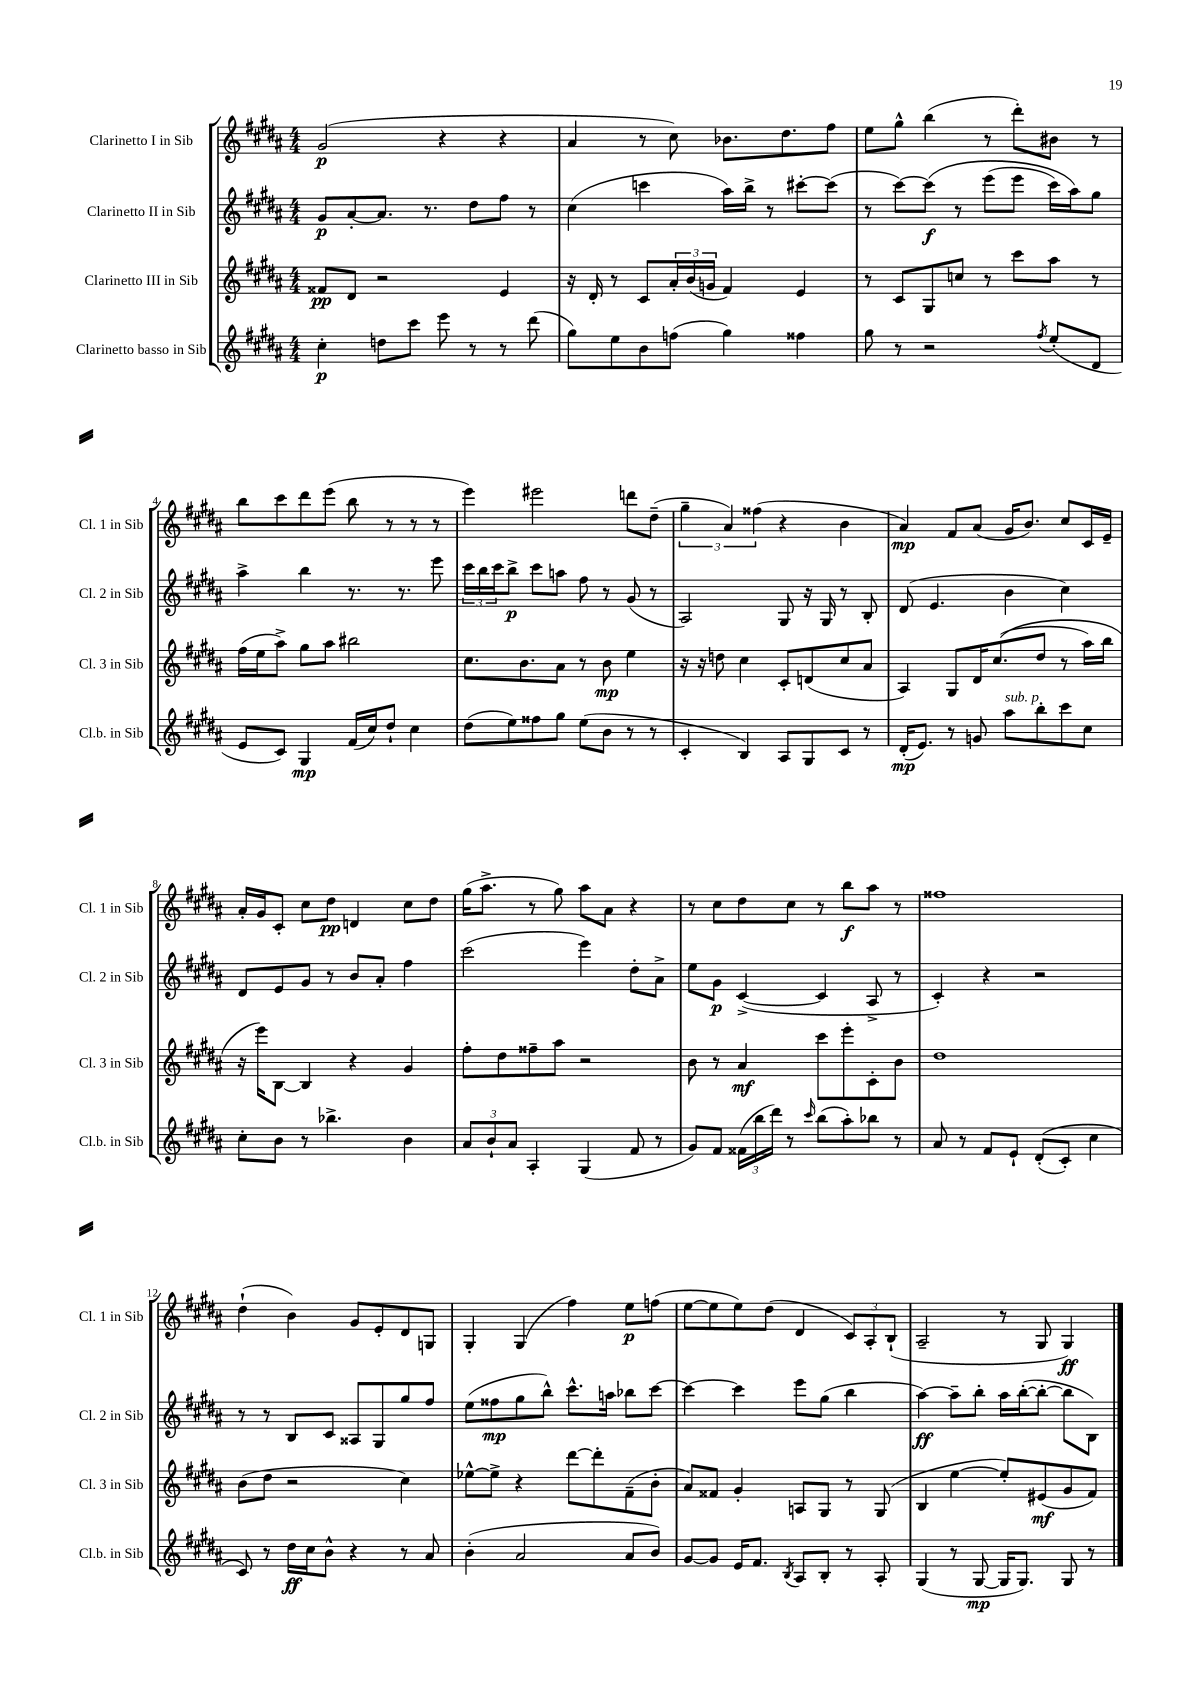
<<
\new StaffGroup <<
\new Staff = "s0" \with { instrumentName = "Clarinetto I in Sib" shortInstrumentName = "Cl. 1 in Sib" } {
    \clef treble \key b \major \numericTimeSignature \time 4/4
    gis'2\p( r4 r4 |
    ais'4 r8 cis''8) bes'8. dis''8. fis''8 |
    e''8 gis''8-^ b''4( r8 dis'''8-.) bis'8 r8 |
    b''8 cis'''8 dis'''8 e'''8( b''8 r8 r8 r8 |
    e'''4) eis'''2 d'''8 dis''8--( |
    \tuplet 3/2 { gis''4-- ais'4) fisis''4( } r4 b'4 |
    ais'4\mp) fis'8 ais'8( gis'16 b'8.) cis''8 cis'16 e'16-- |
    ais'16-. gis'16 cis'8-. cis''8 dis''8\pp d'4 cis''8 dis''8 |
    gis''16( ais''8.-> r8 gis''8) ais''8 ais'8 r4 |
    r8 cis''8 dis''8 cis''8 r8 b''8\f ais''8 r8 |
    fisis''1 |
    dis''4-!( b'4) gis'8 e'8-. dis'8 g8 |
    gis4-. gis4( fis''4) e''8\p f''8( |
    e''8~ e''8 e''8) dis''8( dis'4 \tuplet 3/2 { cis'8) ais8-. b8-!( } |
    ais2-- r8 gis8 gis4\ff) \bar "|." |
}
\new Staff = "s1" \with { instrumentName = "Clarinetto II in Sib" shortInstrumentName = "Cl. 2 in Sib" } {
    \clef treble \key b \major \numericTimeSignature \time 4/4
    gis'8\p ais'8~-. ais'8. r8. dis''8 fis''8 r8 |
    cis''4( c'''4 ais''16) b''16-> r8 cis'''8~-. cis'''8( |
    r8 cis'''8~) cis'''8\f\( r8 e'''8( e'''8 cis'''16) ais''16\) gis''8 |
    ais''4-> b''4 r8. r8. e'''8 |
    \tuplet 3/2 { cis'''16 b''16 cis'''16 } b''8->\p cis'''8 a''8 fis''8 r8 gis'8( r8 |
    ais2) gis8 r16 gis16 r8 b8-. |
    dis'8( e'4. b'4 cis''4) |
    dis'8 e'8 gis'8 r8 b'8 ais'8-. fis''4 |
    cis'''2( e'''4) dis''8-. ais'8-> |
    e''8 gis'8\p cis'4~->( cis'4 ais8-> r8 |
    cis'4-.) r4 r2 |
    r8 r8 b8 cis'8 aisis8 gis8 gis''8 fis''8 |
    e''8( fisis''8\mp gis''8 b''8-^) cis'''8.-^ a''16 bes''8 cis'''8~ |
    cis'''4~ cis'''4 e'''8 gis''8( b''4 |
    ais''4~\ff) ais''8-- b''8-. ais''16 b''16~-.( b''8~-. b''8 b8) \bar "|." |
}
\new Staff = "s2" \with { instrumentName = "Clarinetto III in Sib" shortInstrumentName = "Cl. 3 in Sib" } {
    \clef treble \key b \major \numericTimeSignature \time 4/4
    fisis'8\pp dis'8 r2 e'4 |
    r16 dis'16-. r8 cis'8 \tuplet 3/2 { ais'16-. b'16( g'16 } fis'4) e'4 |
    r8 cis'8 gis8 c''8 r8 cis'''8 ais''8 r8 |
    fis''16( e''16 ais''8->) gis''8 ais''8 bis''2 |
    cis''8. b'8. ais'8 r8 b'8\mp e''4 |
    r16 r16 d''8 cis''4 cis'8-. d'8( cis''8 ais'8 |
    ais4) gis8 dis'16 cis''8.(\( dis''8 r8 ais''16) b''16 |
    r16 e'''16\) b8~ b4 r4 gis'4 |
    fis''8-. dis''8 fisis''8-- ais''8 r2 |
    b'8 r8 ais'4\mf cis'''8 e'''8-. cis'8-. b'8 |
    dis''1 |
    b'8( dis''8 r2 cis''4) |
    ees''8~-^ ees''8-> r4 dis'''8~ dis'''8-. fis'8--( b'8-. |
    ais'8) fisis'8 gis'4-. a8 gis8 r8 gis8( |
    b4 e''4~ e''8-.) eis'8\mf( gis'8 fis'8) \bar "|." |
}
\new Staff = "s3" \with { instrumentName = "Clarinetto basso in Sib" shortInstrumentName = "Cl.b. in Sib" } {
    \clef treble \key b \major \numericTimeSignature \time 4/4
    cis''4-.\p d''8 cis'''8 e'''8 r8 r8 dis'''8( |
    gis''8) e''8 b'8 f''8( gis''4) fisis''4 |
    gis''8 r8 r2 \acciaccatura { fis''8 } e''8-.( dis'8 |
    e'8 cis'8) gis4\mp fis'16( cis''16) dis''8-! cis''4 |
    dis''8( e''8) fisis''8 gis''8 e''8( b'8 r8 r8 |
    cis'4-. b4) ais8 gis8 cis'8 r8 |
    dis'16-.\mp( e'8.) r8 g'8 ais''8^\markup { \italic "sub. p" } b''8-. cis'''8 cis''8 |
    cis''8-. b'8 r8 bes''4.-> b'4 |
    \tuplet 3/2 { ais'8 b'8-! ais'8 } ais4-. gis4( fis'8 r8 |
    gis'8) fis'8 \tuplet 3/2 { fisis'16( b''16 dis'''16) } r8 \grace { cis'''16 } b''8( ais''8-.) bes''8 r8 |
    ais'8 r8 fis'8 e'8-! dis'8-.(\( cis'8-.) cis''4 |
    cis'8\) r8 dis''16\ff cis''16 b'8-^ r4 r8 ais'8 |
    b'4-.( ais'2 ais'8 b'8) |
    gis'8~ gis'8 e'16 fis'8. \acciaccatura { b8 } ais8 b8-. r8 ais8-. |
    gis4( r8 gis8~\mp gis16 gis8.) gis8 r8 \bar "|." |
}
>>
>>
